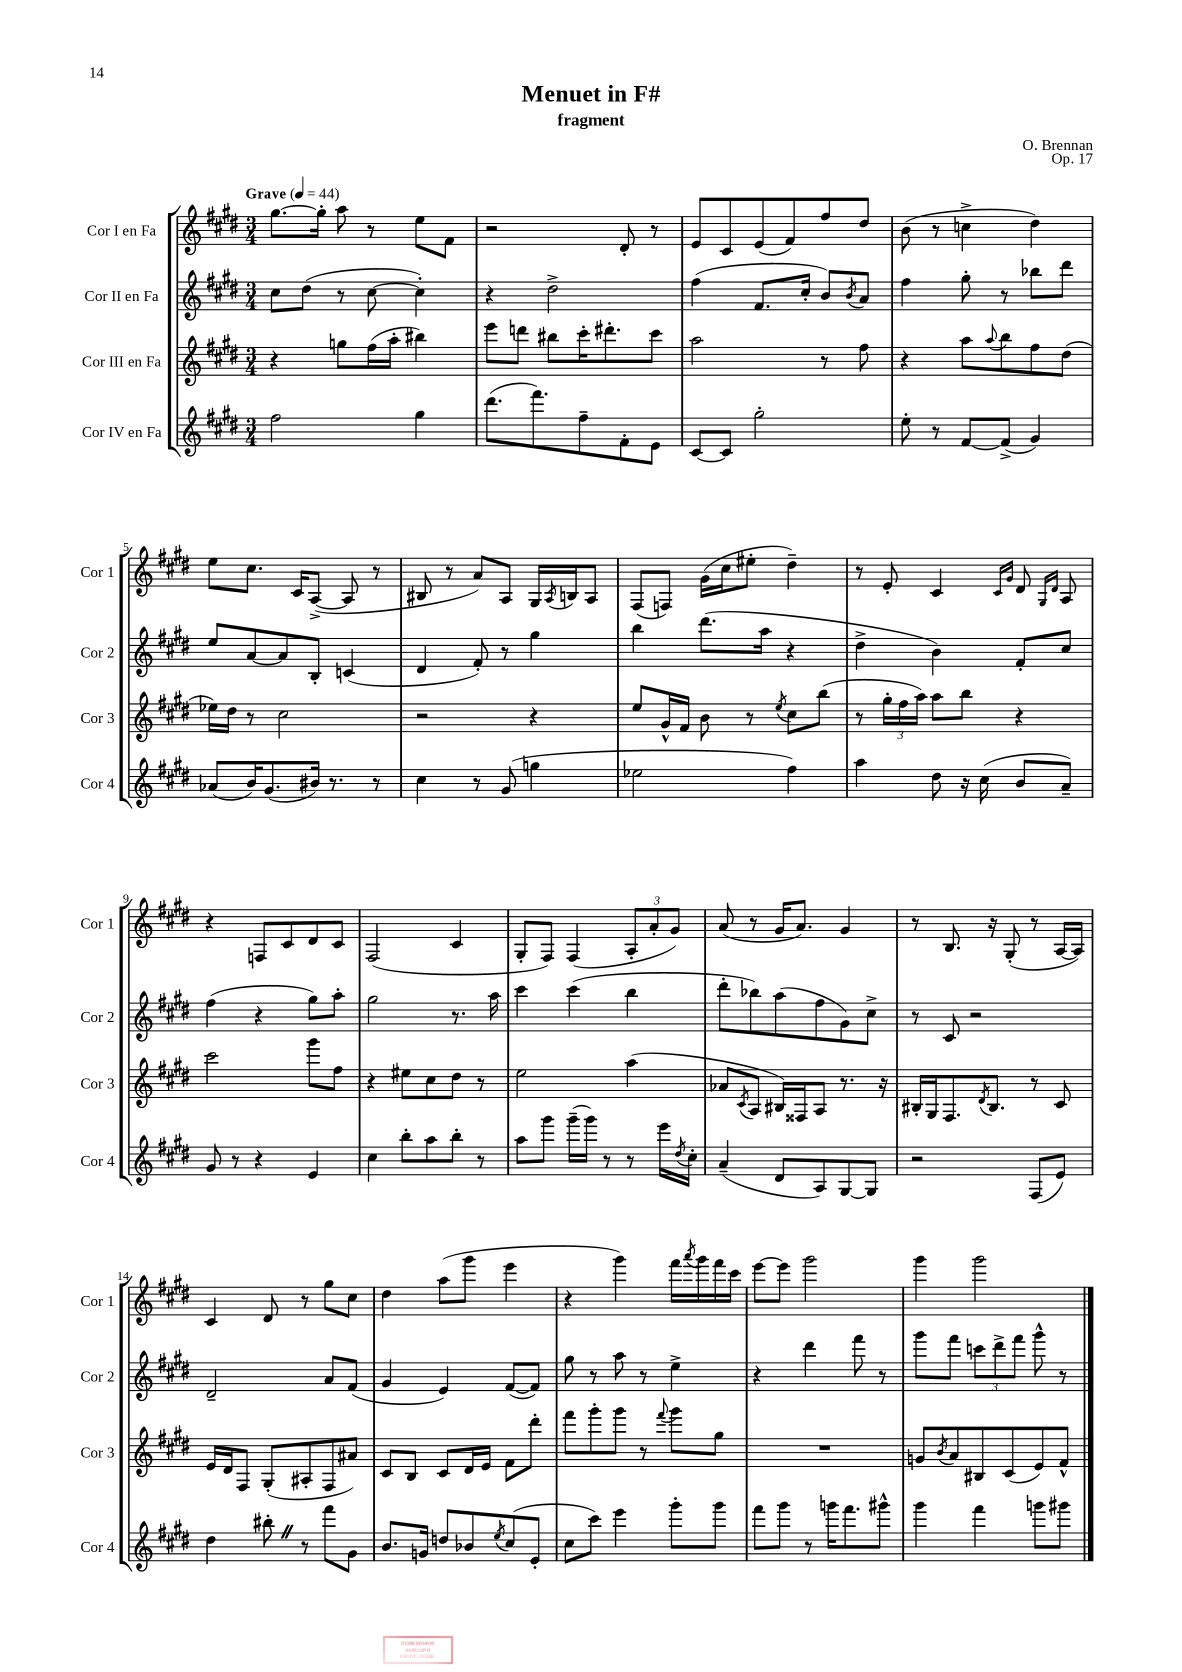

**kern	**kern	**kern	**kern
*part4	*part3	*part2	*part1
*staff4	*staff3	*staff2	*staff1
*I"Cor IV en Fa	*I"Cor III en Fa	*I"Cor II en Fa	*I"Cor I en Fa
*I'Cor 4	*I'Cor 3	*I'Cor 2	*I'Cor 1
*clefG2	*clefG2	*clefG2	*clefG2
*k[f#c#g#d#]	*k[f#c#g#d#]	*k[f#c#g#d#]	*k[f#c#g#d#]
*M3/4	*M3/4	*M3/4	*M3/4
*MM44	*MM44	*MM44	*MM44
=1	=1	=1	=1
!	!	!	!LO:TX:a:B:t=Grave
2ff#\	4r	8cc#\L	[8.gg#\L
.	.	(8dd#\J	.
.	.	.	16gg#'\Jk]
.	8ggn\L	8r	8aa\
.	(16ff#\L	[8cc#\	8r
.	16aa'\JJ	.	.
4gg#\	4bb#X\)	4cc#'\])	8ee\L
.	.	.	8f#\J
=2	=2	=2	=2
(8.ddd#\L	8eee\L	4r	2r
.	8dddn\J	.	.
8.fff#\)	.	.	.
.	8bb#X\L	2dd#^\	.
8ff#~\	16ccc#'\K	.	.
.	8.ddd#X'\	.	.
8f#'\	.	.	8d#'/
8e\J	8ccc#\J	.	8r
=3	=3	=3	=3
[8c#/L	2aa\	(4ff#\	8e/L
8c#/J]	.	.	8c#/
2gg#'\	.	8.f#/L	(8e/
.	.	.	8f#/)
.	.	16cc#'/Jk	.
.	8r	8b/L)	8ff#/
.	.	8qb/	.
.	8ff#\	8a/J	8dd#/J
=4	=4	=4	=4
8ee'\	4r	4ff#\	(8b\
8r	.	.	8r
[8f#/L	8aa\L	8gg#'\	4ccn^\
.	8qqaa/	.	.
(8f#^/J]	8bb\	8r	.
4g#/)	8ff#\	8bb-X\L	4dd#\)
.	(8dd#\J	8ddd#\J	.
!!LO:LB:g=z
=5	=5	=5	=5
(8a-X/L	16ee-X\LL)	8ee/L	8ee\L
.	16dd#\JJ	.	.
16b/K)	8r	[8a/	8.cc#\J
(8.g#/	.	.	.
.	2cc#\	8a/]	.
.	.	.	16c#/KL
16b#X/Jk)	.	8B'/J	([8A^/J
8.r	.	.	.
.	.	(4cn/	8A/]
8r	.	.	8r
=6	=6	=6	=6
4cc#\	2r	4d#/	8B#X/
.	.	.	8r
8r	.	8f#'/)	8a/L)
(8g#/	.	8r	8A/J
4ggn\	4r	4gg#\	16G#/LL
.	.	.	8qA/
.	.	.	16Bn/J
.	.	.	8A/J
=7	=7	=7	=7
2ee-X\	8ee/L	4bb\	(8F#/L
.	16g#^^/L	.	8Fn/J)
.	16f#/JJ	.	.
.	8b\	(8.ddd#\L	(16g#\LL
.	.	.	16cc#\J
.	8r	.	8ee#X'\J
.	.	16aa\Jk	.
.	8qee/	.	.
4ff#\)	8cc#\L	4r	4dd#~\)
.	(8bb\J	.	.
=8	=8	=8	=8
4aa\	8r	4dd#^\	8r
.	24gg#'\LL	.	8e'/
.	24ff#\	.	.
.	24aa\JJ)	.	.
8dd#\	8aa\L	4b\)	4c#/
16r	8bb\J	.	.
(16cc#\	.	.	.
.	.	.	16qqc#/LL
.	.	.	16qqg#/JJ
8b/L	4r	8f#'/L	8d#/
.	.	.	16qqG#/LL
.	.	.	16qqd#/JJ
8a~/J)	.	8cc#/J	8A/
!!LO:LB:g=z
=9	=9	=9	=9
8g#/	2ccc#\	(4ff#\	4r
8r	.	.	.
4r	.	4r	8Fn/L
.	.	.	8c#/
4e/	8ggg#\L	8gg#\L)	8d#/
.	8ff#\J	8aa'\J	8c#/J
=10	=10	=10	=10
4cc#\	4r	2gg#\	(2F#/
8bb'\L	8ee#X\L	.	.
8aa\	8cc#\	.	.
8bb'\J	8dd#\J	8.r	4c#/
8r	8r	.	.
.	.	16aa\	.
=11	=11	=11	=11
8aa\L	2ee\	4ccc#\	8G#'/L
8ggg#\J	.	.	8F#/J)
(16ggg#~\LL	.	(4ccc#\	(4F#/
16ggg#\JJ)	.	.	.
8r	.	.	.
8r	(4aa\	4bb\	12A'/L
.	.	.	12a'/
16eee\LL	.	.	.
.	.	.	12g#/J)
8qdd#/	.	.	.
16cc#'\JJ	.	.	.
=12	=12	=12	=12
(4a~/	8a-X/L	8ddd#'\L	(8a/
.	8qc#/	.	.
.	8A/J	8bb-X\)	8r
8d#/L	16B#X/LL)	(8aa\	16g#/KL
.	16F##X/J	.	8.a/J)
8A/)	8A/J	8ff#\	.
[8G#/	8.r	8g#\)	4g#/
8G#/J]	.	8cc#^\J	.
.	16r	.	.
=13	=13	=13	=13
2r	16B#X'/LL	8r	8r
.	16G#/J	.	.
.	8.F#/	8c#/	8.B/
.	.	2r	.
.	8qd#/	.	.
.	8.B#/J	.	16r
.	.	.	(8G#'/
(8F#/L	8r	.	8r
8e/J)	8c#/	.	[16A/LL
.	.	.	16A/JJ])
!!LO:LB:g=z
=14	=14	=14	=14
4dd#\	16e/LL	2d#~/	4c#/
.	16d#/J	.	.
.	8F#/J	.	.
8bb#X'Z\	(8G#'/L	.	8d#/
8r	8A#X'/	.	8r
8fff#\L	8F#/	8a/L	8gg#\L
8g#\J	8a#X/J)	(8f#/J	8cc#\J
=15	=15	=15	=15
8.b/L	8c#/L	4g#/	4dd#\
.	8B/J	.	.
16gn/Jk	.	.	.
8ddn/L	8c#/L	4e/)	(8aa\L
8b-X/	16d#/L	.	8ggg#\J
.	16e/JJ	.	.
8qee/	.	.	.
(8cc#/	8f#\L	([8f#/L	4eee\
8e'/J	8ddd#'\J	8f#/J])	.
=16	=16	=16	=16
8cc#\L	8fff#\L	8gg#\	4r
8ccc#\J)	8ggg#'\	8r	.
4eee\	8ggg#\J	8aa\	4ggg#\)
.	8r	8r	.
.	8qqfff#/	.	.
8ggg#'\L	8ggg#\L	4ee^\	16fff#\LL
.	.	.	8qaaa/
.	.	.	16ggg#\
8ggg#\J	8gg#\J	.	16fff#\
.	.	.	16ccc#\JJ
=17	=17	=17	=17
8fff#\L	2.r	4r	[8eee\L
8ggg#\J	.	.	8eee\J]
8r	.	4ddd#\	2ggg#\
16gggn\KL	.	.	.
8.fff#\	.	.	.
.	.	8fff#\	.
8ggg#X^^\J	.	8r	.
=18	=18	=18	=18
4ggg#\	8gn/L	8ggg#\L	4ggg#\
.	8qb/	.	.
.	8a/	8fff#\J	.
4fff#\	8B#X/	12cccn\L	2ggg#\
.	.	12ddd#^\	.
.	(8c#/	.	.
.	.	12fff#\J	.
8gggn\L	8e/)	8ggg#^^\	.
8ggg#X\J	8f#^^/J	8r	.
==	==	==	==
*-	*-	*-	*-
